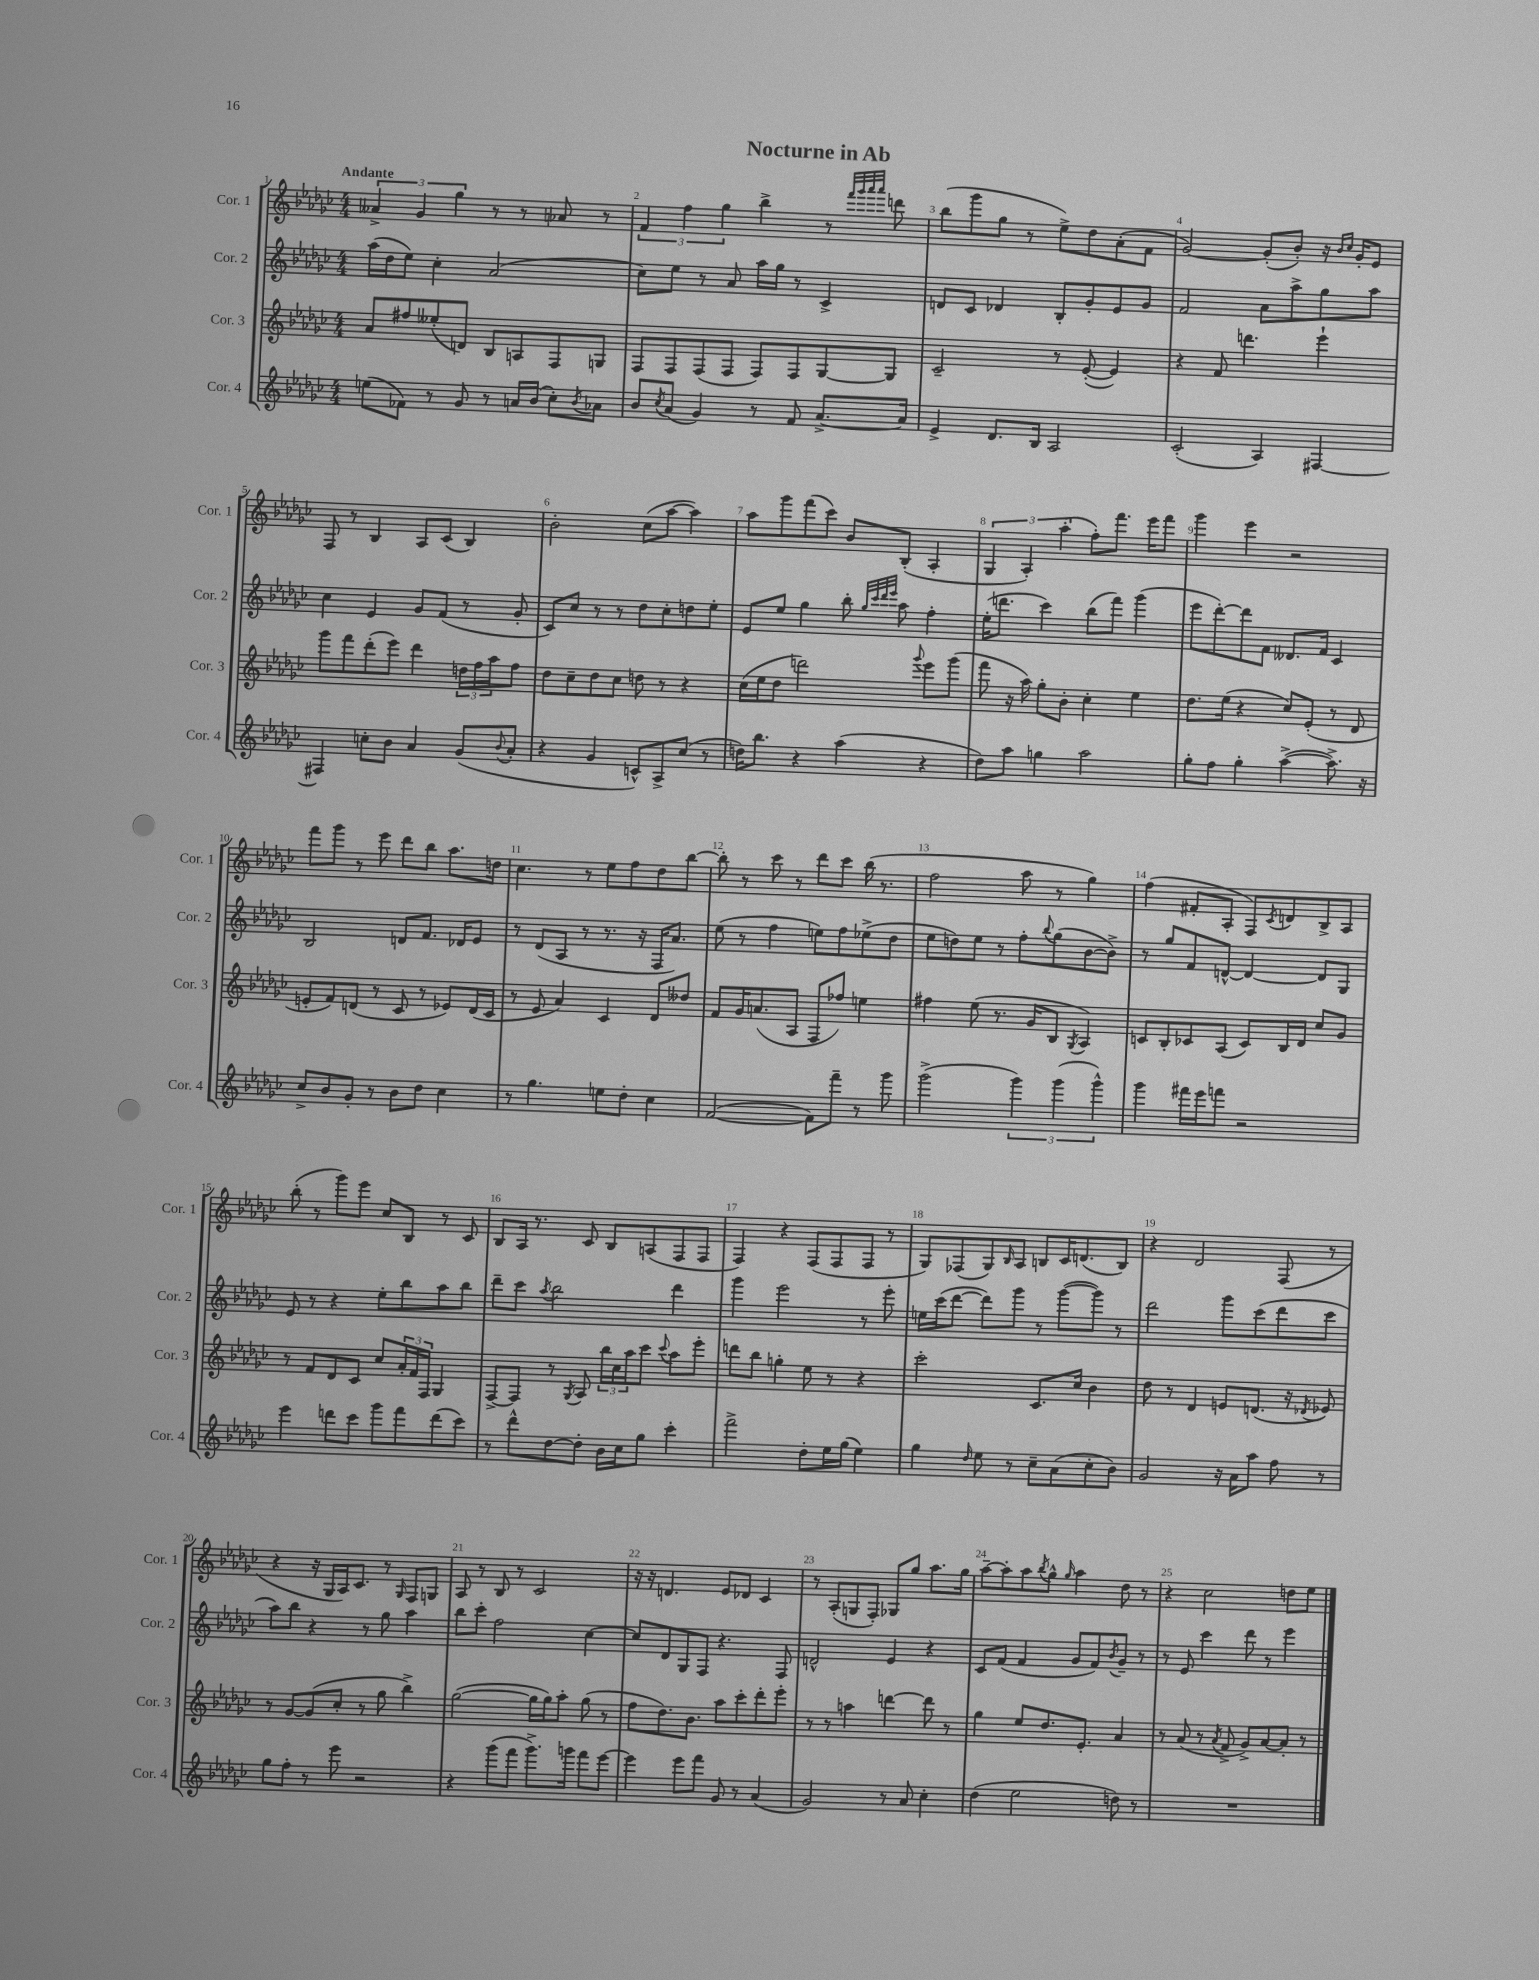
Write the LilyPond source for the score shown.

\header { title = "Nocturne in Ab" }
<<
\new StaffGroup <<
\new Staff = "s0" \with { instrumentName = "Cor. 1" shortInstrumentName = "Cor. 1" } {
    \clef treble \key ges \major \numericTimeSignature \time 4/4 \tempo "Andante"
    \tuplet 3/2 { aeses'4-> ges'4 ges''4 } r8 r8 aes'8 r8 |
    \tuplet 3/2 { f'4 f''4 ges''4 } bes''4-> r8 \grace { f'''32 ges'''32 aes'''32 aes'''32 } d'''8 |
    bes''8( ges'''8 ges''8 r8 ees''8->) des''8 aes'8-.( f'8 |
    ges'2~) ges'8-.( bes'8-.) r16 \grace { bes'16 ces''16 } ges'16-. ees'8 |
    f8 r8 bes4 aes8 ces'8( bes4) |
    bes'2-. ces''8( aes''8~ aes''4) |
    aes''8 ges'''8 f'''8( ces'''8) bes'8 bes8-.( aes4-. |
    \tuplet 3/2 { ges4 aes4-.) aes''4-.( } f''8-.) f'''8. ees'''16 f'''8 |
    ges'''4 ees'''4 r2 |
    f'''8 ges'''8 r8 ees'''8 des'''8 bes''8 aes''8. d''16 |
    ces''4. r8 ees''8 f''8 des''8 bes''8~ |
    bes''8-. r8 ces'''8 r8 des'''8 ces'''8 bes''16( r8. |
    f''2 aes''8 r8 ges''4) |
    f''4( fis'8-. aes8-. f8) \acciaccatura { ces'8 } d'8 bes8-> aes8 |
    bes''8-.( r8 ges'''8) ees'''8 ces''8 bes8 r8 ces'8 |
    bes8 aes16 r8. ces'8 bes8 a8( f8 f8 |
    f4) r4 f8( f8 f8 r8 |
    ges8) fes8( ges8) \grace { bes16 } aes8 b8 ces'16 d'8.( b8) |
    r4 des'2 f8( r8 |
    r4 r16 ges16 aes16) ces'8. r8 \grace { ges16 } f8 g8 |
    aes8 r8 bes8 r8 ces'2 |
    r16 r16 d'4. ees'8 des'8 ces'4 |
    r8 aes8-.( g8 f8-.) ges8 ges''8 aes''8. ges''16 |
    aes''8~-- aes''8-. aes''8 \acciaccatura { bes''8 } ges''8-^ \grace { ges''16 } aes''4 des''8 r8 |
    r4 ces''2 d''8 ees''8 \bar "|." |
}
\new Staff = "s1" \with { instrumentName = "Cor. 2" shortInstrumentName = "Cor. 2" } {
    \clef treble \key ges \major \numericTimeSignature \time 4/4
    aes''16( des''16 ees''8) ces''4-. aes'2( |
    ces''8) ees''8 r8 aes'8 aes''16 ges''16 r8 ces'4-> |
    d'8 ces'8 des'4 bes8-. ges'8-. ees'8 ges'8 |
    f'2 aes'8 aes''8-> ges''8 aes''8 |
    ces''4 ees'4 ges'8 f'8( r8 ges'8-. |
    ces'8) ces''8 r8 r8 des''8 ces''8-. d''8 ees''8-. |
    ees'8 ees''8 ges''4 bes''8-. \grace { ges''32 ces'''32 des'''32 ees'''32 } aes''8 f''4-. |
    ees''16-.( d'''8. ces'''4) bes''8( f'''8) ges'''4( |
    ees'''8 des'''8~-.) des'''8 f'8 deses'8. f'16 ces'4 |
    bes2 d'8 f'8. des'16 ees'8 |
    r8 des'8( aes8 r8 r8. r16 f16 aes'8.) |
    ees''8( r8 f''4 e''8) f''8 ees''8->( des''8 |
    ees''8 d''8) ees''8 r8 f''8-. \appoggiatura { bes''8 } ges''8( bes'8~ bes'8->) |
    r8 ges''8 f'8 d'8~-^ d'4~ d'8 ges8 |
    ees'8 r8 r4 ees''8-. bes''8 aes''8 bes''8 |
    des'''8-- ces'''8 \acciaccatura { aes''8 } bes''2 des'''4 |
    ges'''4 ees'''2 r8 ees'''8-. |
    e''16 ces'''16( des'''8~ des'''8) ges'''8 r8 ges'''8~( ges'''8) r8 |
    des'''2 ges'''8 ces'''8( des'''8 ces'''8 |
    aes''8) bes''8 r4 r8 ges''8 aes''4 |
    bes''8 ces'''8-. f''2 ces''4~ |
    ces''8 des'8 ges8 f8 r4. f8 |
    d'2-^ ees'4 r4 |
    ces'8 f'8( f'4 ges'8 f'8) \acciaccatura { bes'8 } ges'8-- r8 |
    r8 ees'8 ces'''4 des'''8 r8 ees'''4 \bar "|." |
}
\new Staff = "s2" \with { instrumentName = "Cor. 3" shortInstrumentName = "Cor. 3" } {
    \clef treble \key ges \major \numericTimeSignature \time 4/4
    aes'8 fis''8 eeses''8-.( d'8) bes8 a8 f8 g8 |
    f8 f8 f8( f8 f8) f8 ges8~ ges8 |
    ces'2-- r8 ees'8~-.( ees'4) |
    r4 f'8 d'''4. ees'''4-! |
    ges'''8 f'''8 des'''8-.( ees'''8) des'''4 \tuplet 3/2 { d''16 f''16 aes''16 } f''8 |
    des''8 ces''8-- des''8 ces''8 d''8 r8 r4 |
    ces''16( ees''16 des''8 d'''2) \appoggiatura { ges'''8 } ees'''8 ges'''8( |
    f'''8 r16 aes''16) ges''8-. bes'8-. ces''4-. ees''4 |
    des''8. ees''16( r4 ces''8) ees'8-.( r8 des'8 |
    e'8-. f'8) d'8( r8 ces'8 r8 ees'8) d'16( ces'16 |
    r8 ees'8 aes'4) ces'4 des'8 deses''8 |
    f'8 ges'16 a'8.( aes8 f8 fes''8) e''4 |
    fis''4 ees''8( r8. ges'16 bes8 \acciaccatura { ges8 } aes4) |
    c'8 bes8-. ces'8 aes8( ces'8) bes16 des'16 ces''8 ges'8 |
    r8 f'8 des'8 ces'8 ces''8 \tuplet 3/2 { aes'16-. f'16 f16 } ges4 |
    f8~-> f8 r8 \acciaccatura { ges8 } aes8 \tuplet 3/2 { bes''16 ces''16 aes''16 } ces'''8 \appoggiatura { ces'''8 } aes''8 ees'''8-. |
    d'''8 bes''8 g''4-. ees''8 r8 r4 |
    ces'''2-. ces'8. ces''16 bes'4 |
    des''8 r8 des'4 e'8 d'8.( r16 \acciaccatura { des'8 } ees'8) |
    r8 ges'8~ ges'8( ces''8-. r8 ges''8 bes''4->) |
    ges''2~( ges''16 ges''16) aes''8-. ges''8( r8 |
    f''8 des''8.) bes'8. aes''8 ces'''8-. des'''8-. ees'''8-. |
    r8 r8 a''4 d'''4~ d'''8 r8 |
    ges''4 ees''8 des''8. ees'8.-. aes'4 |
    r8 aes'8( r8 \acciaccatura { aes'8 } f'8-> ges'8->) aes'8~ aes'8-. r8 \bar "|." |
}
\new Staff = "s3" \with { instrumentName = "Cor. 4" shortInstrumentName = "Cor. 4" } {
    \clef treble \key ges \major \numericTimeSignature \time 4/4
    e''8( fes'8) r8 ges'8 r8 a'16 bes'16( ces''8-.) \acciaccatura { bes'8 } aes'8 |
    bes'8 \acciaccatura { ces''8 } aes'8( ges'4) r8 f'8 aes'8.~-> aes'16 |
    ees'4-> des'8. bes16 aes2 |
    ces'2-.( aes4) fis4~ |
    fis4 c''8-. bes'8 aes'4 ges'8( \appoggiatura { bes'8 } aes'8-. |
    r4 ges'4 c'8-^) aes8-> ces''8( r8 |
    d''16) bes''8. r4 aes''4( r4 |
    des''8) aes''8 g''4 aes''2 |
    ges''8-. f''8 ges''4-. aes''4~->( aes''8.->) r16 |
    ces''8-> bes'8 ges'8-. r8 bes'8 des''8 ces''4 |
    r8 ges''4. e''8 des''8-. ces''4 |
    f'2~( f'8) f'''8-- r8 ges'''8 |
    ges'''2->( \tuplet 3/2 { ges'''4) ges'''4( ges'''4-^) } |
    ges'''4 fis'''16 ees'''16 f'''8 r2 |
    ees'''4 d'''8 ces'''8 ges'''8 f'''8 d'''8( ces'''8) |
    r8 des'''8-^ des''8~ des''8-. bes'16 ces''16 ges''8 ces'''4-. |
    f'''2-> des''8-. ees''16 ges''16( ees''4) |
    ges''4 \grace { des''16 } ees''8 r8 ces''8-- aes'8( ces''8-. bes'8) |
    ges'2 r16 aes'16 aes''8 f''8 r8 |
    ges''8 f''8-. r8 ees'''8 r2 |
    r4 ges'''8( f'''8 ges'''8.->) g'''16 f'''8 ees'''8~ |
    ees'''4 ees'''8 f'''8 ges'8 r8 aes'4( |
    ges'2) r8 aes'8 ces''4-. |
    des''4( ees''2 d''8) r8 |
    R1 \bar "|." |
}
>>
>>
\layout { \context { \Score \override BarNumber.break-visibility = ##(#f #t #t) barNumberVisibility = #all-bar-numbers-visible } }
